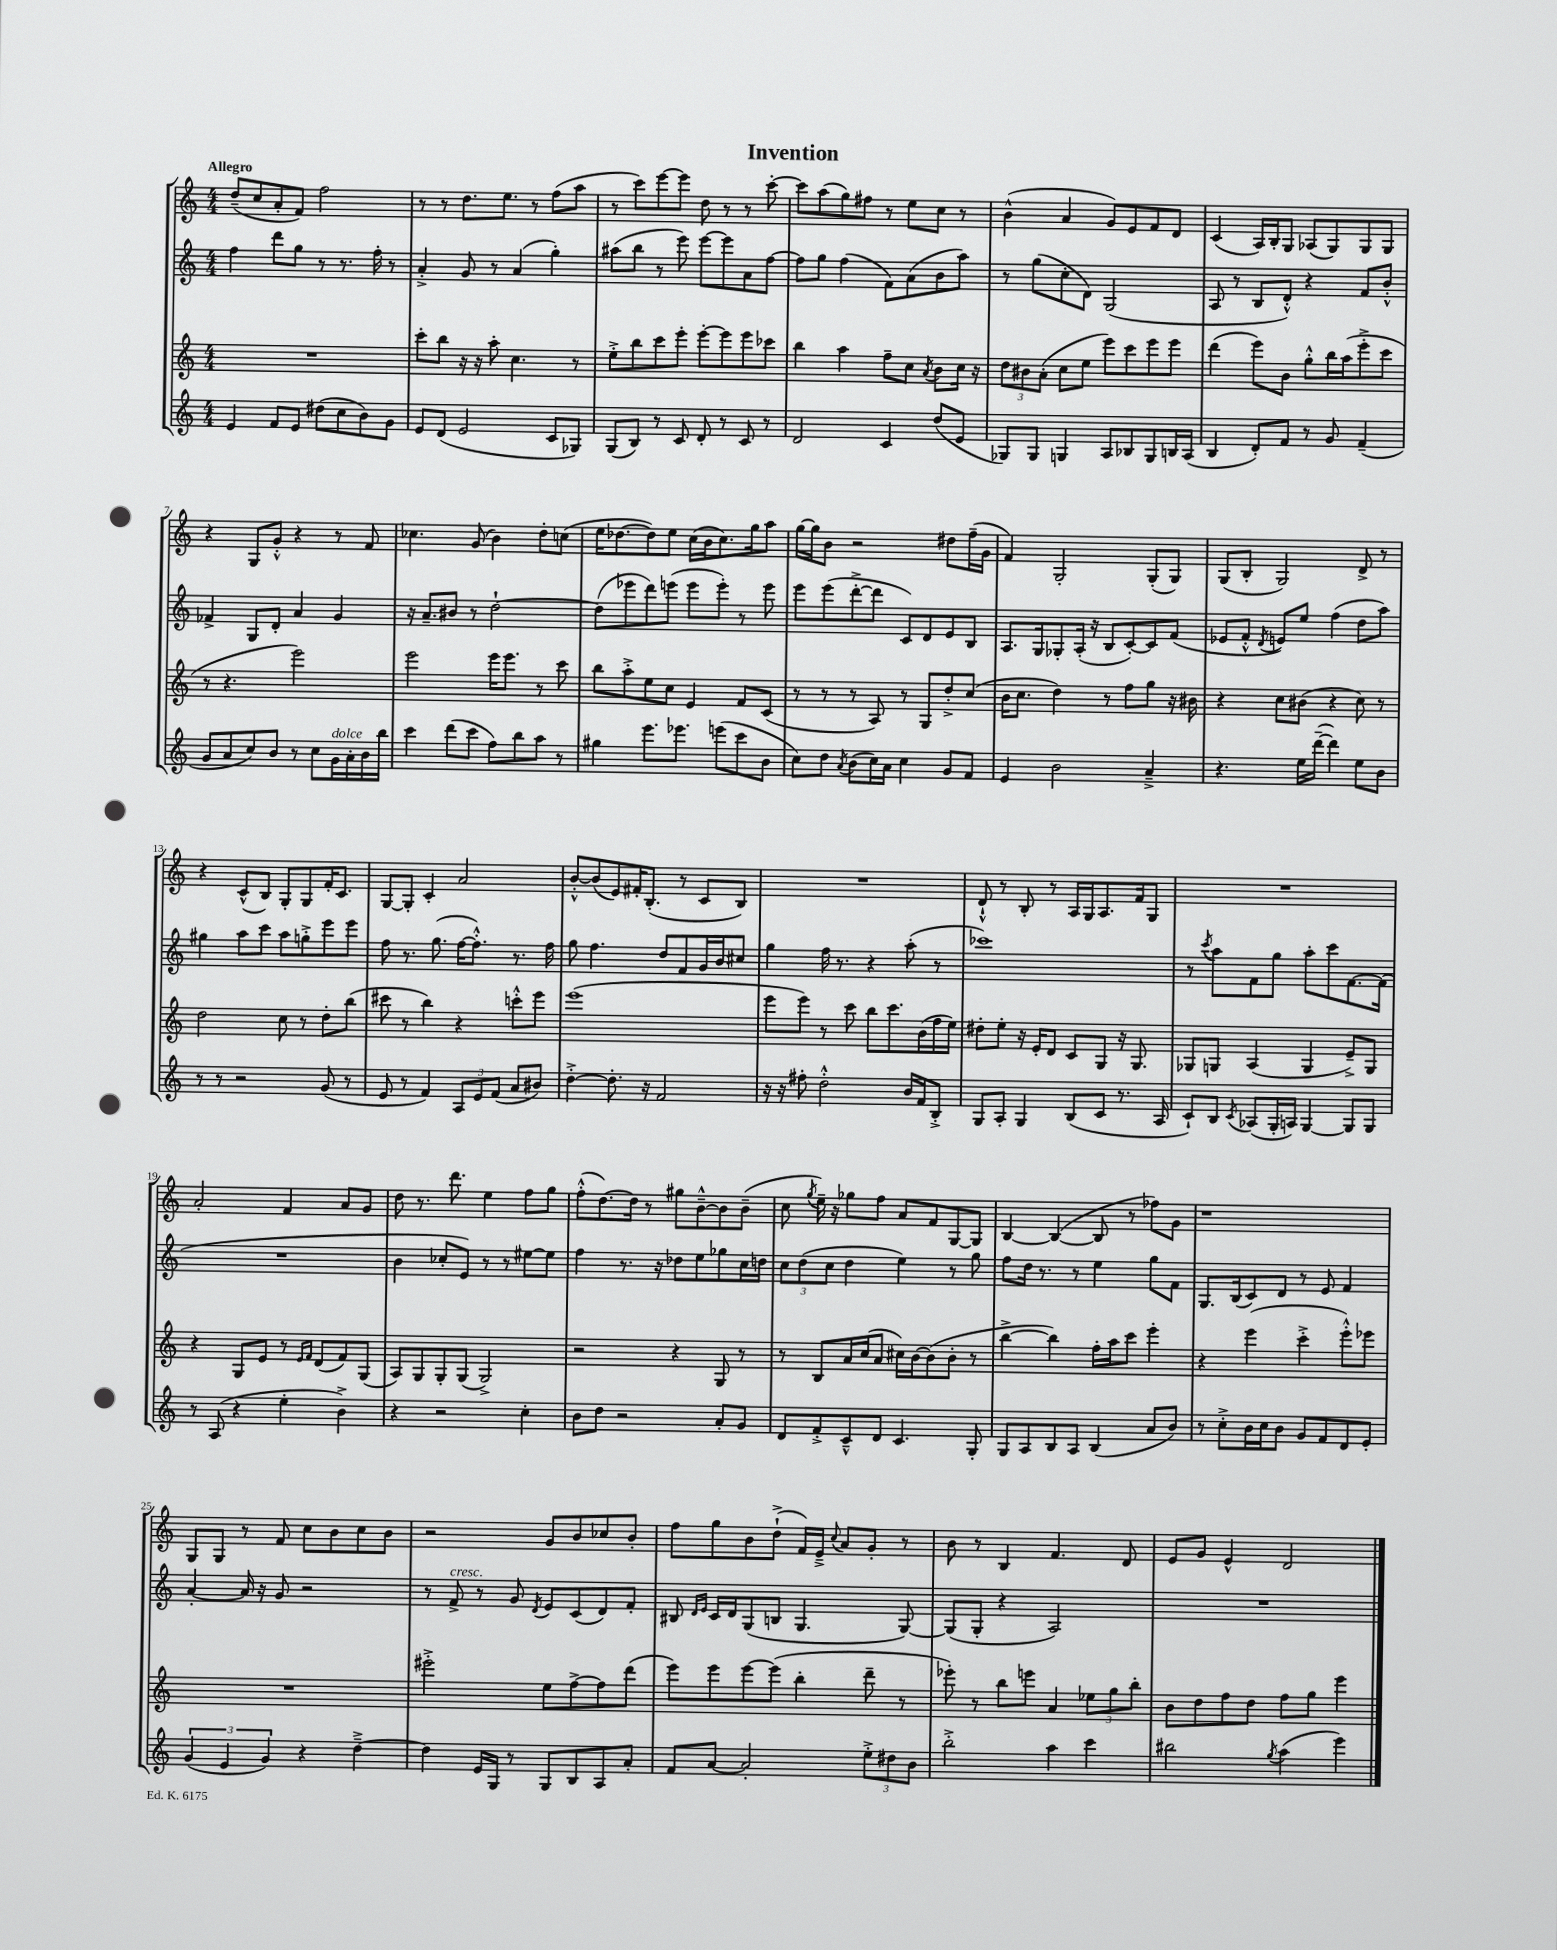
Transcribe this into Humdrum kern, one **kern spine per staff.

**kern	**kern	**kern	**kern
*staff4	*staff3	*staff2	*staff1
*clefG2	*clefG2	*clefG2	*clefG2
*k[]	*k[]	*k[]	*k[]
*M4/4	*M4/4	*M4/4	*M4/4
4e	1r	4ff	(8dd~
.	.	.	8cc
8f	.	8ddd	8a'
8e	.	8gg	8f)
(8dd#	.	8r	2ff
8cc	.	8.r	.
8b)	.	.	.
.	.	16ff'	.
8g	.	8r	.
=	=	=	=
8e	8ccc'	4a'^	8r
(8d	8bb	.	8r
2e	16r	8g	8.dd
.	16r	.	.
.	8aa'	8r	.
.	.	.	8.ee
.	4.cc	(4a	.
.	.	.	8r
8c	.	4gg')	(8ff
8G-)	8r	.	8aa
=	=	=	=
(8G	8ee'^	(8aa#	8r
8B)	8bb	8bb	8ccc)
8r	8ccc	8r	[8eee
8c	8eee'	8eee)	8eee]
8d'	[8eee'	[8eee	8dd
8r	8eee]	8eee]	8r
8c	8eee	8a	8r
8r	8ccc-	[8ff	[8ccc'
=	=	=	=
2d	4bb	8ff]	8ccc]
.	.	8gg	(8aa
.	4aa	(4ff	8gg)
.	.	.	8ff#
4c	8ff~	8f)	8r
.	8cc	(8a	8ee
.	8qa	.	.
(8dd	8b	8b	8cc
8e	16cc	8aa)	8r
.	16r	.	.
=	=	=	=
8G-)	12dd	8r	(4b^^
.	12b#	.	.
8G-	.	(8gg	.
.	(12a'	.	.
4G	8cc	8cc'	4a
.	8ee	8d)	.
8A	8eee)	(2G	8g)
8B-	8ccc	.	8e
8G	8eee	.	8f
16B	8eee	.	8d
(16A	.	.	.
=	=	=	=
4B	(4ddd	8A	(4c
.	.	8r	.
8d')	8eee)	8B	16A)
.	.	.	16B'
8f	8b	8d'^^)	8G
8r	8gg'^^	4r	(8A-
8g	16bb	.	8G)
.	(16aa	.	.
(4f~	8eee'^	8f	8G
.	8ccc	8b'^^	8G
=	=	=	=
8g	8r	4f-^	4r
8a	4.r	.	.
8cc)	.	8G	8G
8b	.	8d'	8g'^^
8r	2eee)	4a	4r
8cc	.	.	.
16g	.	4g	8r
16a'	.	.	.
16b	.	.	8f
16bb	.	.	.
=	=	=	=
4ccc	2eee	16r	4.cc-
.	.	8.a~	.
(8ddd	.	8b#	.
8ccc	.	8r	(8g
8ff)	16eee	[2dd`	4b)
.	8.eee	.	.
8bb	.	.	.
8aa	8r	.	8dd'
8r	8ccc	.	(8cc
=	=	=	=
4gg#	8bb	(8dd]	16ee
.	.	.	[8.dd-
.	8aa'^	8eee-	.
8.eee	8ee	8ddd)	8dd-])
.	8cc	(8eee	8ee
8.eee-	.	.	.
.	4e	8eee	(16cc
.	.	.	16b
(8eee	.	8eee')	8.cc)
8ccc	8f	8r	.
.	.	.	16gg
8b	(8c	8eee	8aa
=	=	=	=
8cc)	8r	8eee	[16gg
.	.	.	16gg]
8dd	8r	(8eee	8b
8qa	.	.	.
(8b	8r	[8ddd'^	2r
16cc)	8A)	8ddd]	.
16a	.	.	.
4cc	8r	8c)	.
.	8G	8d	.
8g	8dd'^	8e	8dd#
8f	(8cc	8B	(16ff~
.	.	.	16g
=	=	=	=
4e	16b	8.A	4f)
.	8.cc	.	.
.	.	16G	.
2b	4dd)	8G-'	2G'
.	.	(16A'	.
.	.	16r	.
.	8r	8B	.
.	8ff	[8c')	.
4a~^	8gg	8c]	(8G'
.	16r	(8f	8G)
.	16b#	.	.
=	=	=	=
4.r	4r	8e-	(8G
.	.	8f'^^	8B'
.	.	8qd	.
.	8cc	8e)	2G)
16ee	(8b#	8ee	.
([16ddd~	.	.	.
4ddd])	4r	(4ff	.
8ee	8cc)	8dd	8d^
8b	8r	8aa)	8r
=	=	=	=
8r	2dd	4gg#	4r
8r	.	.	.
2r	.	8aa	(8c^^
.	.	8ccc	8B)
.	8cc	8aa	8G'
.	8r	8gg'^	8G
(8g	8dd'	8eee	16f'
.	.	.	8.c
8r	(8bb	8eee	.
=	=	=	=
8e	8ccc#	8ff	[8G
8r	8r	8.r	8G']
4f)	4bb)	.	4c'
.	.	(8.gg	.
12A	4r	[16ff	2a
.	.	8.ff'^^])	.
12e	.	.	.
(12f	.	.	.
8a	8ccc'^^	8.r	.
8b#)	8eee	.	.
.	.	16ff	.
=	=	=	=
[4dd'^	(1eee	8gg	[8b'^^
.	.	4.ff	(8b]
8.dd']	.	.	8e)
.	.	.	16f#'
16r	.	.	(8.B'
2f	.	8dd	.
.	.	8f	8r
.	.	16g	8c
.	.	16b	.
.	.	8cc#	8B)
=	=	=	=
16r	8eee	4gg	1r
16r	.	.	.
8ff#'	8eee)	.	.
2dd'^^	8r	16ff	.
.	.	8.r	.
.	8ccc	.	.
.	8bb	4r	.
.	8.ccc	.	.
16b	.	(8aa'	.
16f	(16b	.	.
8B'^	16ff	8r	.
.	16ee)	.	.
=	=	=	=
8G	8dd#'	1ccc-)	8d`^^
8A'	8ee'	.	8r
4G	16r	.	8B'
.	16e'	.	.
.	8d	.	8r
(8B	8c	.	16A
.	.	.	16G
8c	8G	.	8.A
8.r	16r	.	.
.	8.G	.	16f
.	.	.	8G
16A	.	.	.
=	=	=	=
8c`)	8G-	8r	1r
.	.	8qccc	.
8B	8G	8aa	.
8qc	.	.	.
(8A-	(4A	8f	.
16G'	.	8gg	.
16A)	.	.	.
[4G	4G	8aa'	.
.	.	8ccc	.
8G]	8e~^)	[8.f	.
8G	8G	.	.
.	.	(16f]	.
=	=	=	=
8r	4r	1r	2a'
(8A	.	.	.
4r	8G	.	.
.	8e	.	.
4ee'	8r	.	4f
.	16qqe	.	.
.	16qqf	.	.
.	(8d	.	.
4b^)	8f)	.	8a
.	(8G	.	8g
=	=	=	=
4r	8A)	4b	8dd
.	8G	.	8.r
2r	8G'	8cc-'	.
.	.	.	8.ddd
.	(8G	8e)	.
.	2G^)	8r	4ee
.	.	8r	.
4cc'	.	[8ee#	8ff
.	.	8ee#]	8gg
=	=	=	=
8b	2r	4ff	(8ff'^^
8dd	.	.	[8.dd)
2r	.	8.r	.
.	.	.	16dd]
.	.	.	8r
.	.	16r	.
.	4r	8dd-	8gg#
.	.	8ee	[8b~^^
8a'	8G	8gg-	8b]
8g	8r	16cc	(8b~
.	.	16dd	.
=	=	=	=
8d	8r	12cc	8cc
.	.	(12dd	.
.	.	.	8qgg
8f'^	8B	.	16ee~)
.	.	12cc	.
.	.	.	16r
8c~^^	16a	4dd	8gg-
.	(16cc	.	.
8d	8a	.	8ff
4.c	16cc#)	4ee)	8a
.	[16b	.	.
.	(8b]	.	8f
.	8b'	8r	[8G
8G'	8r	8gg	8G]
=	=	=	=
8G	[4bb^	8ff	[4B
8A	.	16dd	.
.	.	8.r	.
8B	4bb])	.	(4B_
8A	.	8r	.
(4B	16ff'	4ee	8B]
.	16aa	.	.
.	8ccc	.	8r
8a	4eee'	8gg	8ff-)
8b)	.	8f	8g
=	=	=	=
8r	4r	8.G	1r
8cc'^	.	.	.
.	.	(16B	.
16b	(4eee	8c)	.
16cc	.	.	.
8b	.	8d	.
8g	4ccc'^	8r	.
8f	.	8e	.
8d	8eee'^^)	4f	.
8e'	8eee-	.	.
=	=	=	=
(6g	1r	[4a'	8G
.	.	.	8G
6e	.	.	.
.	.	16a]	8r
.	.	16r	.
6g)	.	.	.
.	.	8g	8f
4r	.	2r	8cc
.	.	.	8b
[4dd~^	.	.	8cc
.	.	.	8b
=	=	=	=
4dd]	2eee#'^	8r	2r
.	.	8f^	.
16e	.	8r	.
16G	.	.	.
8r	.	8g	.
.	.	8qd	.
8G	8ee	8e	8g
8B	[8ff^	(8c	8b
8A	8ff]	8d)	8cc-
8a'	(8ddd	8f'	8b'
=	=	=	=
8f	8eee)	8B#	8ff
.	.	16qqd	.
.	.	16qqe	.
[8a	8eee	16c	8gg
.	.	16d	.
2a']	[8eee	(8G	8b
.	(8eee]	8B	(8dd`^
.	4bb'	4.G	16f)
.	.	.	16e~^
.	.	.	8qqcc
.	.	.	8a
12ee'^	8ddd~	.	8g'
12dd#	.	.	.
.	8r	[8G)	8r
12b	.	.	.
=	=	=	=
2bb'^	8eee-')	(8G]	8b
.	8r	8G'	8r
.	8bb	4r	4B
.	8eee	.	.
4aa	4a	2A)	4.f
4ccc	12ee-	.	.
.	12gg	.	.
.	.	.	8d
.	12bb'	.	.
=	=	=	=
2bb#	8b	1r	8e
.	8dd	.	8g
.	8ff	.	4e^^
.	8dd	.	.
8qgg	.	.	.
(4aa	8ff	.	2d
.	8gg	.	.
4eee)	4eee	.	.
==	==	==	==
*-	*-	*-	*-
